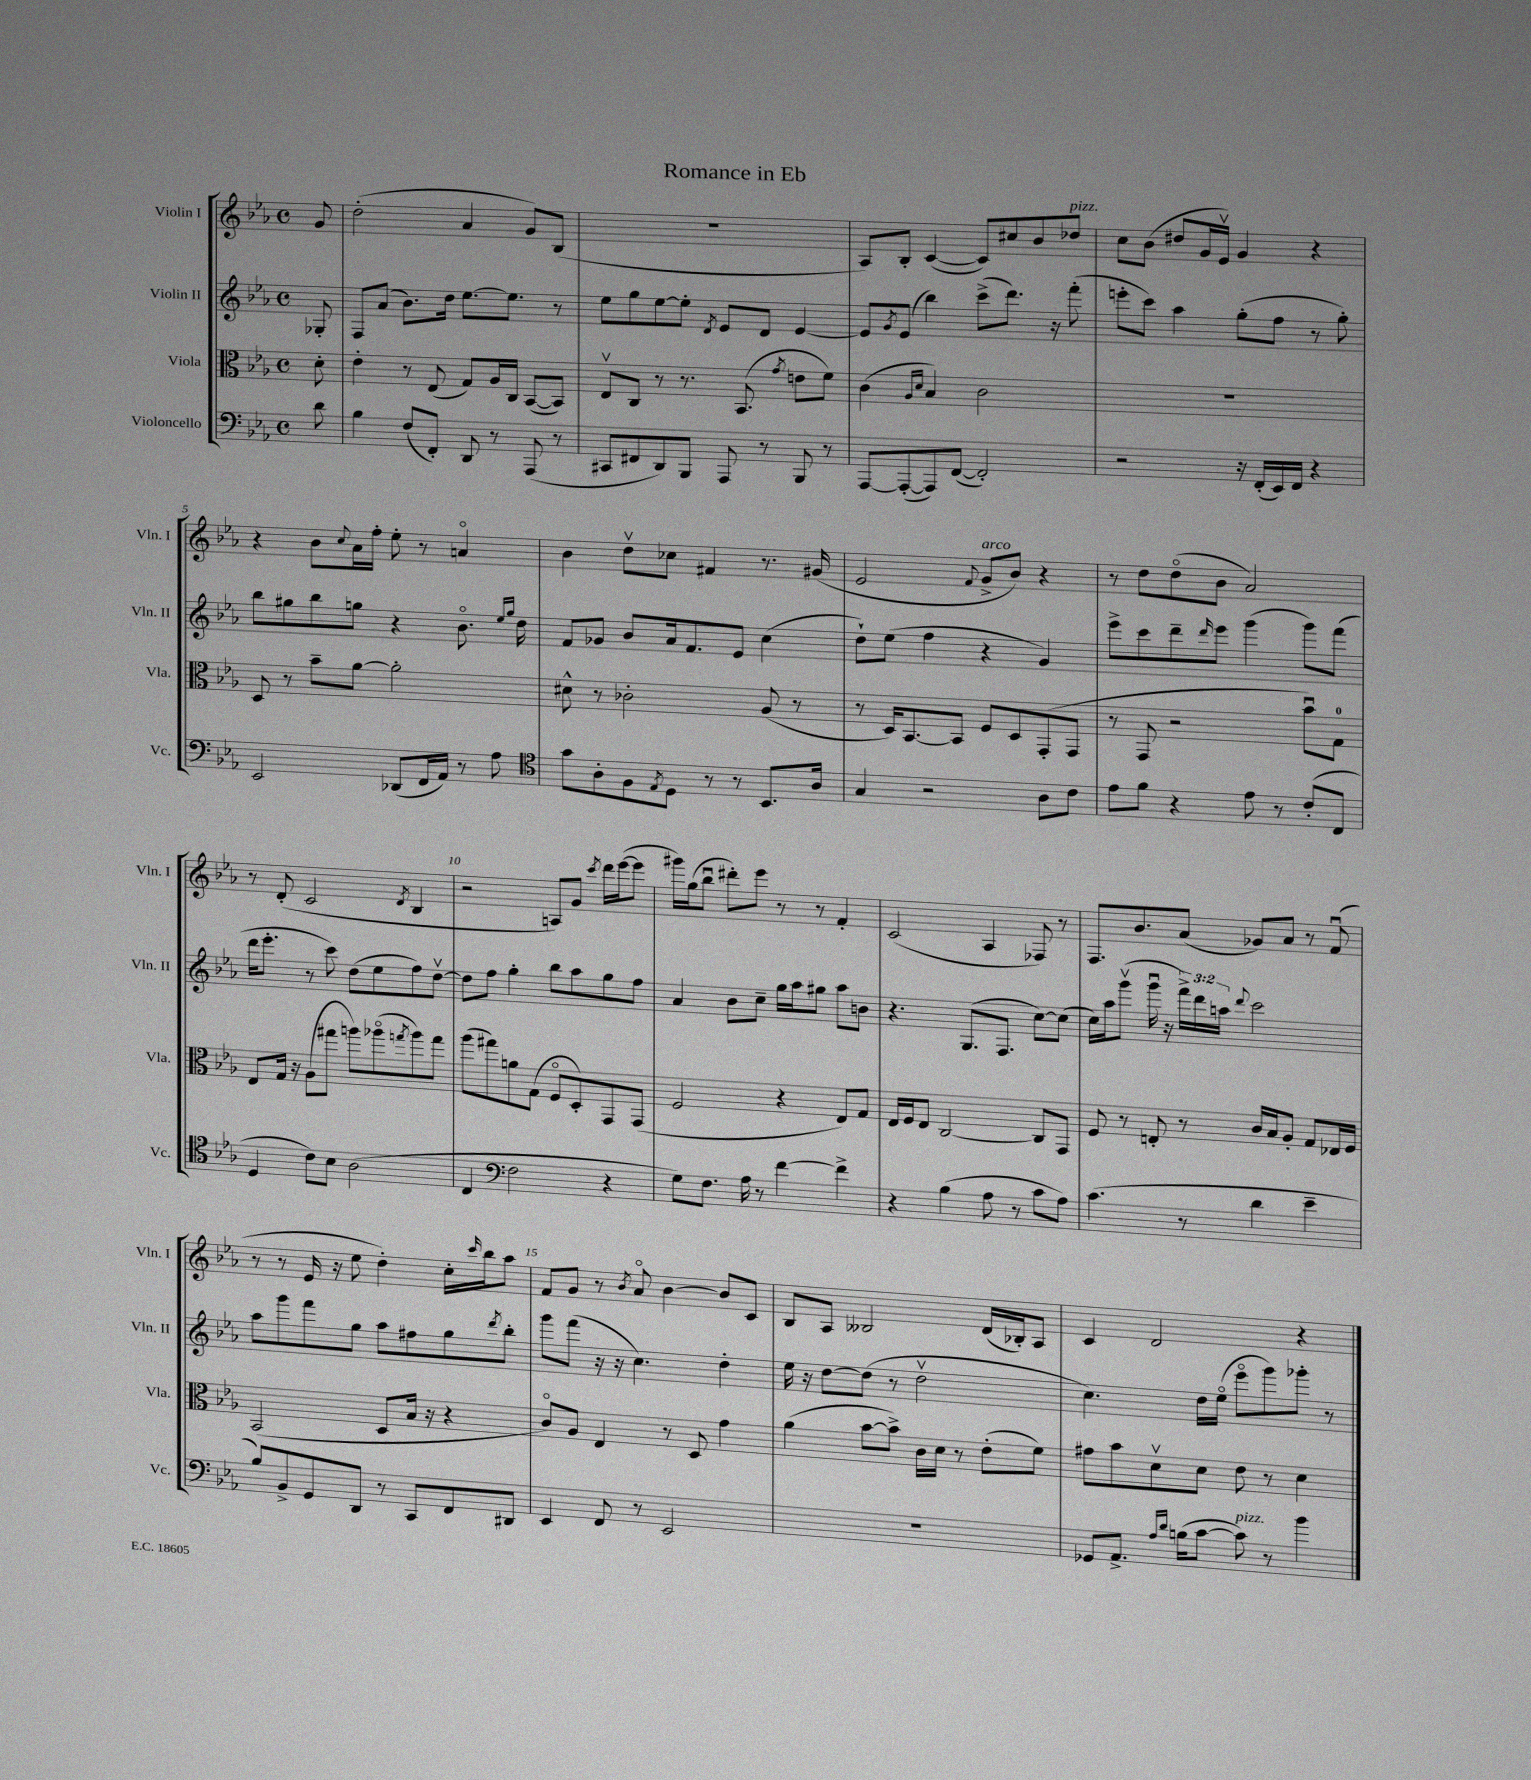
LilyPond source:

\header { title = "Romance in Eb" }
<<
\new StaffGroup <<
\new Staff = "s0" \with { instrumentName = "Violin I" shortInstrumentName = "Vln. I" } {
    \clef treble \key ees \major \defaultTimeSignature \time 4/4 \partial 8
    g'8 |
    d''2-.( aes'4 g'8) bes8( |
    R1 |
    aes8) bes8-. c'4~( c'8) cis''8 bes'8 des''8^\markup { \italic "pizz." } |
    c''8 bes'8( dis''8 g'16 ees'16\upbow) g'4 r4 |
    r4 bes'8 \appoggiatura { c''8 } aes'16 f''16-. ees''8-. r8 a'4\flageolet |
    bes'4 d''8\upbow ces''8 fis'4 r8. gis'16( |
    ees'2 \appoggiatura { f'8 } g'8->^\markup { \italic "arco" } bes'8) r4 |
    r8 d''8 d''8\flageolet( bes'8 aes'2) |
    r8 d'8-.( c'2 \acciaccatura { d'8 } bes4 |
    r2 a8) g'8 \acciaccatura { c'''8 } d'''16 ees'''16~( ees'''8 |
    gis'''16) g''16( bes''8\downbow dis'''8-.) ees'''8 r8 r8 f'4-. |
    c'2( aes4 fes8) r8 |
    f8. bes'8. aes'8( ges'8) aes'8 r8 f'8\downbow( |
    r8 r8 ees'16 r16 ees''8 d''4-.) c''16-. \grace { c'''16 } bes''16 aes''8 |
    f'8 g'8 r8 \acciaccatura { bes'8 } aes'8\flageolet bes'4~ bes'8 c'8 |
    bes8 aes8 beses2 d'16( bes16-.) aes8 |
    c'4 d'2 r4 \bar "|." |
}
\new Staff = "s1" \with { instrumentName = "Violin II" shortInstrumentName = "Vln. II" } {
    \clef treble \key ees \major \defaultTimeSignature \time 4/4 \override Staff.TupletNumber.text = #tuplet-number::calc-fraction-text \partial 8
    ges8-. |
    f8 aes'8( bes'8.) d''16 ees''8.~ ees''8. r8 |
    ees''8 g''8 ees''8~ ees''8-. \acciaccatura { d'8 } ees'8 d'8 ees'4~ |
    ees'8 \acciaccatura { g'8 } ees'8( bes''4) c'''8->( d'''8.) r16 f'''8-.( |
    e'''8-. c'''8) aes''4 g''8-.( f''8 r8 g''8-.) |
    bes''8 gis''8 bes''8 g''8 r4 bes'8.\flageolet \grace { ees''16 g''16 } d''16 |
    f'8 ges'8 bes'8 aes'16 f'8. ees'8 c''4( |
    d''8-!) ees''8( f''4 r4 g'4) |
    ees'''8-> c'''8 d'''8-- \grace { d'''16 } ees'''8 g'''4( g'''8) f'''8( |
    d'''16 ees'''8.-. r8 c'''8) d''8( ees''8 f''8) d''8~\upbow |
    d''8 f''8 g''4-. bes''8 aes''8 g''8 f''8 |
    aes'4 bes'8 c''8-- g''16 aes''16 gis''8 aes''8 b'8 |
    r4. g8.( f8. c''8~) c''8( |
    c''16) aes''16 g'''8\upbow( g'''16\downbow r16 \tuplet 3/2 { f'''16->) d'''16 a''16 } \appoggiatura { d'''8 } c'''2 |
    aes''8 g'''8 f'''8 g''8 aes''8 fis''8 g''8 \acciaccatura { d'''8 } bes''8-. |
    g'''8 f'''8( r16 r16 c''4.) d''4-. |
    ees''16 r16 d''8~ d''8( r8 d''2\upbow |
    c''4.) d''16 ees''16\flageolet( ees'''8\flageolet g'''8) ges'''8-. r8 \bar "|." |
}
\new Staff = "s2" \with { instrumentName = "Viola" shortInstrumentName = "Vla." } {
    \clef alto \key ees \major \defaultTimeSignature \time 4/4 \partial 8
    d'8-. |
    ees'4-. r8 ees8( g8) aes16 c16 bes,8~( bes,8) |
    ees8\upbow c8 r8 r8. bes,8.( \acciaccatura { g'8 } e'8 f'8) |
    c'4( \grace { aes16 d'16 } bes4) c'2 |
    R1 |
    d8 r8 bes'8-- aes'8~ aes'2-. |
    dis'8-^ r8 ces'2-. aes8( r8 |
    r8 d16) bes,8.~ bes,8 f8 d8 g,8-.( g,8 |
    r8 g,8 r2 bes'8\downbow) g8-0 |
    ees8 g16 r16 aes8( gis''8 a''8) aes''8\flageolet( \acciaccatura { g''8 } aes''8) g''8 |
    aes''8( gis''8) a'8 g8( f8\flageolet d8-.) g,8 g,8( |
    f2 r4 ees8) g8 |
    ees16 f16 ees8 c2~ c8 g,8 |
    f8 r8 e8-. r8 c'16 bes16 aes8-. g8 ees16 f16 |
    bes,2( d8 bes16 r16 r4 |
    c'8\flageolet) aes8 ees4 r8 d8 g'4 |
    aes'4( bes'8~ bes'8->) c'16 d'16 r8 ees'8-.( f'8) |
    gis'8 bes'8 d'8\upbow d'8 ees'8 r8 d'4 \bar "|." |
}
\new Staff = "s3" \with { instrumentName = "Violoncello" shortInstrumentName = "Vc." } {
    \clef bass \key ees \major \defaultTimeSignature \time 4/4 \partial 8
    d'8 |
    bes4 f8( f,8-.) d,8 r8 aes,,8( r8 |
    cis,8 fis,8 d,8) bes,,8 aes,,8 r8 bes,,8 r8 |
    aes,,8~ aes,,8~-.( aes,,8) f,8~( f,2-.) |
    r2 r16 f,16-.( ees,16) f,16 r4 |
    ees,2 des,8( f,16 aes,16) r8 aes8 |
    \clef tenor g'8 aes8-. f8 \acciaccatura { ees8 } d8 r8 r8 bes,8. aes16 |
    g4 r2 aes8 c'8 |
    ees'8 f'8 r4 ees'8 r8 c'8-.( c8 |
    d4 c'8) bes8 aes2( |
    c4 \clef bass f2 r4 |
    g8) f8. aes16 r8 f'4~ f'4-> |
    r4 bes4( aes8 r8 c'8 aes8) |
    c'4.( r8 d'4 ees'4-- |
    bes8) bes,8-> g,8 d,8 r8 c,8 f,8 dis,8 |
    ees,4 f,8 r8 ees,2 |
    R1 |
    ges,8 aes,8.-> \grace { aes16 d'16 } b16( c'8~ c'8^\markup { \italic "pizz." }) r8 bes'4 \bar "|." |
}
>>
>>
\layout { \context { \Score \override BarNumber.break-visibility = ##(#f #t #t) barNumberVisibility = #(every-nth-bar-number-visible 5) } }
